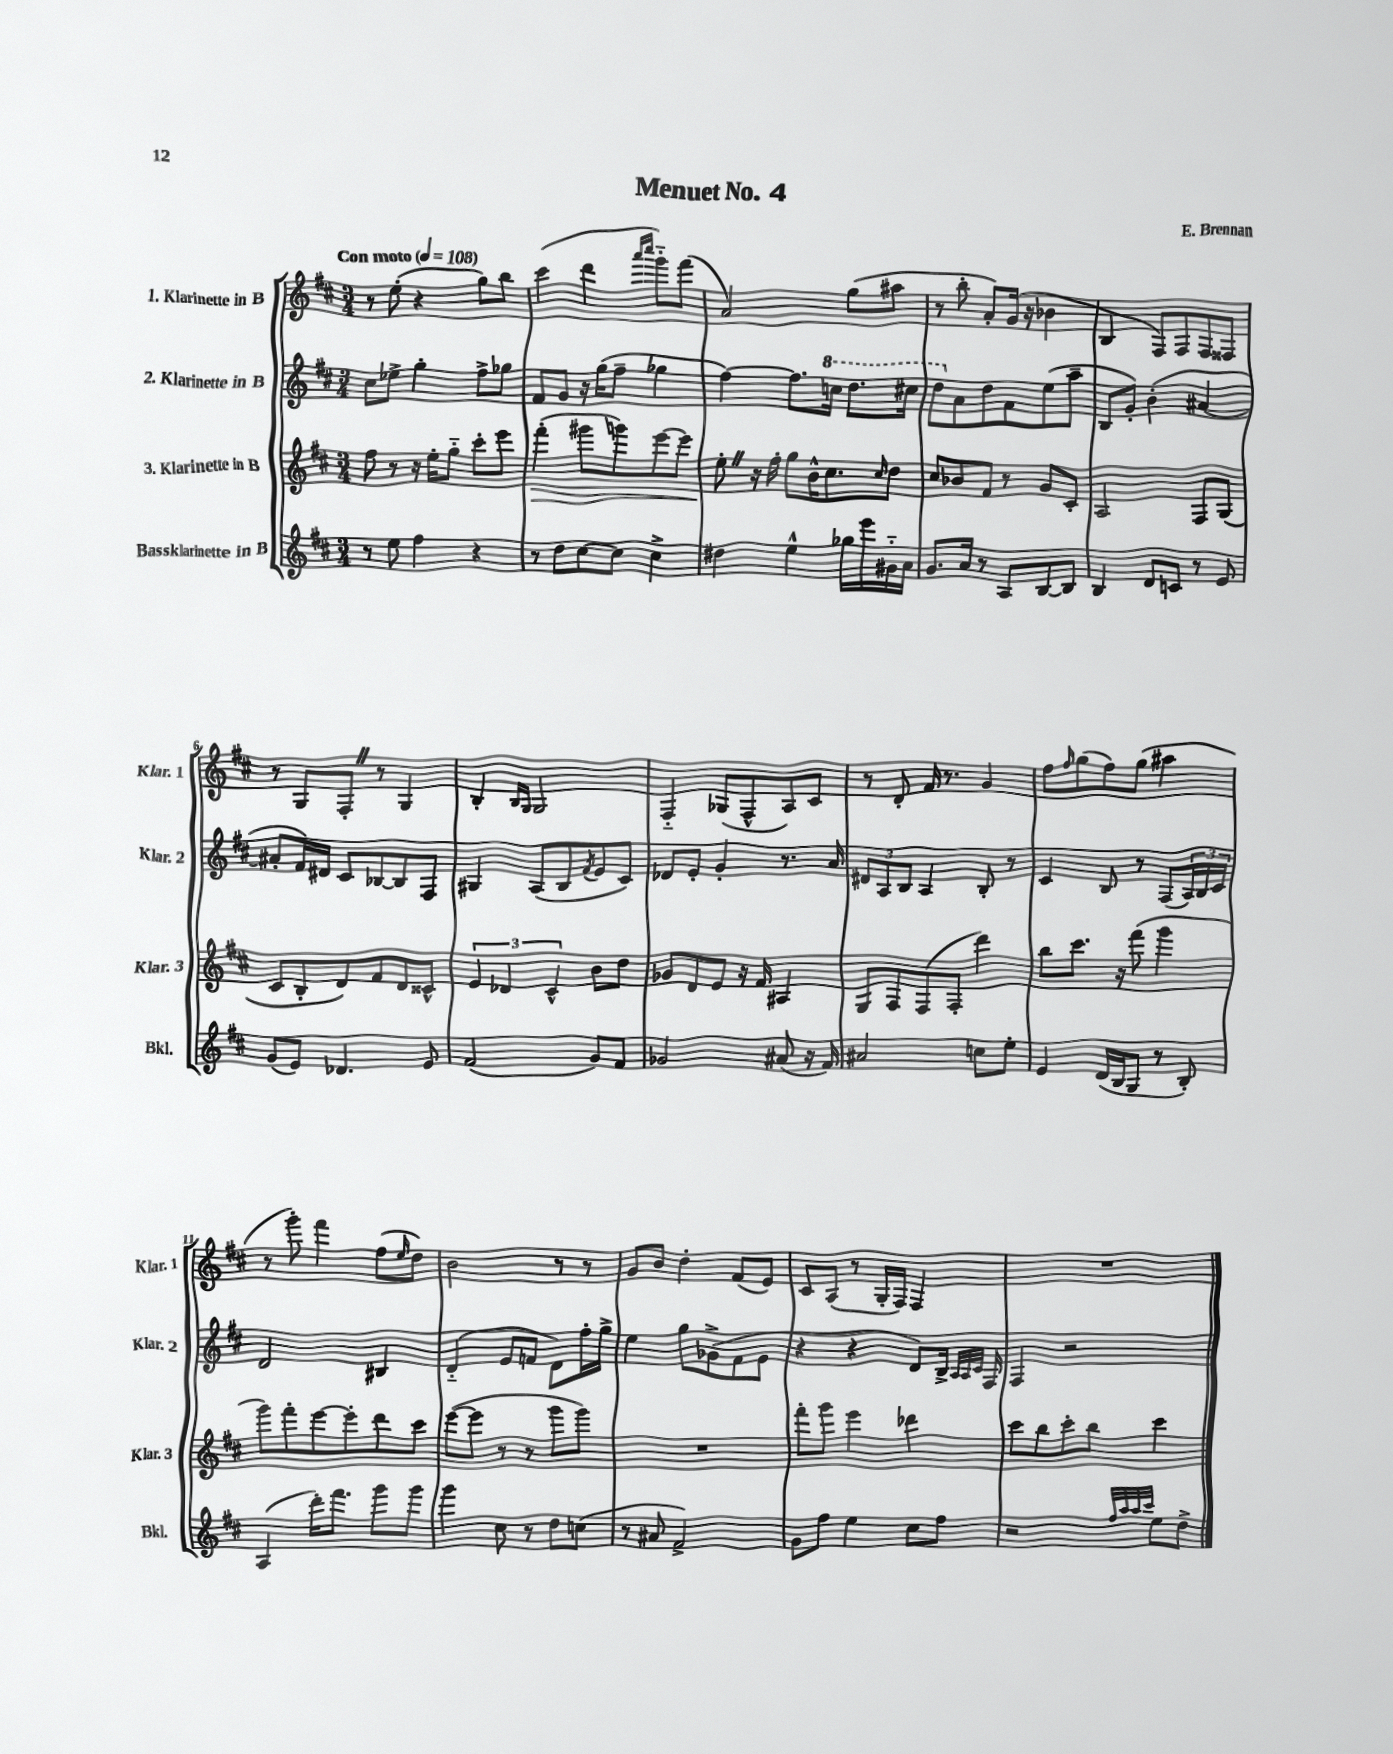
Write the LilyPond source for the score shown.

\header { title = "Menuet No. 4" composer = "E. Brennan" }
<<
\new StaffGroup <<
\new Staff = "s0" \with { instrumentName = "1. Klarinette in B" shortInstrumentName = "Klar. 1" } {
    \clef treble \key d \major \numericTimeSignature \time 3/4 \tempo "Con moto" 4 = 108
    r8 e''8-.( r4 g''8) b''8 |
    cis'''4( d'''4 \grace { a'''16 cis''''16 } g'''8-_) fis'''8( |
    a'2) g''8( ais''8 |
    r8 b''8-. a'8-.) g'16( r16 bes'4 |
    b4 fis8) fis8 fis8 fisis8 |
    r8 g8 fis8-. \once \override BreathingSign.text = \markup { \musicglyph "scripts.caesura.straight" } \breathe r8 g4 |
    b4-. \grace { b16 g16 } g2 |
    fis4-_ ges8( fis8-^ a8) cis'8 |
    r8 d'8-. fis'16 r8. g'4 |
    fis''8 \grace { fis''16 } g''8( fis''8) g''8( ais''4 |
    r8 g'''8-.) fis'''4 fis''8( \grace { e''16 } d''8) |
    b'2 r8 r8 |
    g'8 b'8 d''4-. fis'8( e'8) |
    cis'8 a8( r8 g16-. fis16) fis4 |
    R2. \bar "|." |
}
\new Staff = "s1" \with { instrumentName = "2. Klarinette in B" shortInstrumentName = "Klar. 2" } {
    \clef treble \key d \major \numericTimeSignature \time 3/4
    cis''8 ees''8-> g''4-. fis''8-> ges''8 |
    fis'8 g'8 r16 g''16( fis''8-- ges''4 |
    fis''4~) fis''8. \ottava #1 c'''16 d'''8. cis'''16 |
    d'''8 \ottava #0 a'8 d''8 fis'8 e''8( a''8-- |
    b8 g'8-.) b'4-.( ais'4~ |
    ais'8-. fis'16) dis'16 cis'8 bes8~ bes8 fis8 |
    gis4 a8( b8 \acciaccatura { fis'8 } e'8 cis'8) |
    des'8 e'8-. g'4-. r8. a'16 |
    \tuplet 3/2 { dis'8 a8 b8 } a4 b8-. r8 |
    cis'4 b8 r8 fis8( \tuplet 3/2 { a16) b16 cis'16 } |
    d'2 bis4 |
    d'4-_( e'8 f'8 d'8) fis''16-. g''16-> |
    e''4 g''8 ges'8->( fis'8 e'8 |
    r4 r4 d'8) b16-> \grace { a32 a32 cis'32 } fis16 |
    fis4 r2 \bar "|." |
}
\new Staff = "s2" \with { instrumentName = "3. Klarinette in B" shortInstrumentName = "Klar. 3" } {
    \clef treble \key d \major \numericTimeSignature \time 3/4
    fis''8 r8 r16 e''16-. g''8-_ cis'''8-. e'''8 |
    fis'''4-.\>( gis'''8 g'''8) e'''8~ e'''8 |
    e''8-.\! \once \override BreathingSign.text = \markup { \musicglyph "scripts.caesura.straight" } \breathe r16 fis''16-. g''8 b'16-^ cis''8. \grace { cis''16 } d''8 |
    cis''8 bes'8 fis'8 r8 g'8 cis'8-. |
    a2 fis8 g8( |
    cis'8 b8-. d'8) fis'8 d'8 cisis'8-^ |
    \tuplet 3/2 { e'4 des'4 cis'4-^ } b'8 d''8 |
    ges'8 d'8 e'8 r16 fis'16 ais4 |
    g8 fis8 fis8( fis8-. d'''4) |
    b''8 cis'''8. r16 fis'''8( g'''4 |
    g'''8) fis'''8-. e'''8~ e'''8-. d'''8 cis'''8 |
    e'''8~( e'''8 r8 r8 g'''8 g'''8) |
    R2. |
    fis'''8-. g'''8 e'''4 des'''4 |
    cis'''8 b''8 cis'''8-. b''8 cis'''4 \bar "|." |
}
\new Staff = "s3" \with { instrumentName = "Bassklarinette in B" shortInstrumentName = "Bkl." } {
    \clef treble \key d \major \numericTimeSignature \time 3/4
    r8 e''8 fis''4 r4 |
    r8 d''8 cis''8~ cis''8 cis''4-> |
    dis''4 e''4-^ ges''16 e'''16 gis'16-_ a'16 |
    g'8. a'16 r8 a8 b8~ b8 |
    b4 d'8 c'8 r8 e'8 |
    g'8( e'8) des'4. e'8 |
    fis'2( g'8) fis'8 |
    ges'2 ais'8( r16 fis'16) |
    ais'2 c''8 e''8-. |
    e'4 d'16( b16 g8 r8 b8-.) |
    a4( d'''16-.) fis'''8. g'''8 g'''8 |
    g'''4 cis''8 r8 d''8 c''8( |
    r8 ais'8 fis'2->) |
    g'8 fis''8 e''4 cis''8 fis''8 |
    r2 \grace { fis''32 a''32 a''32 cis'''32 } e''8 d''8-> \bar "|." |
}
>>
>>
